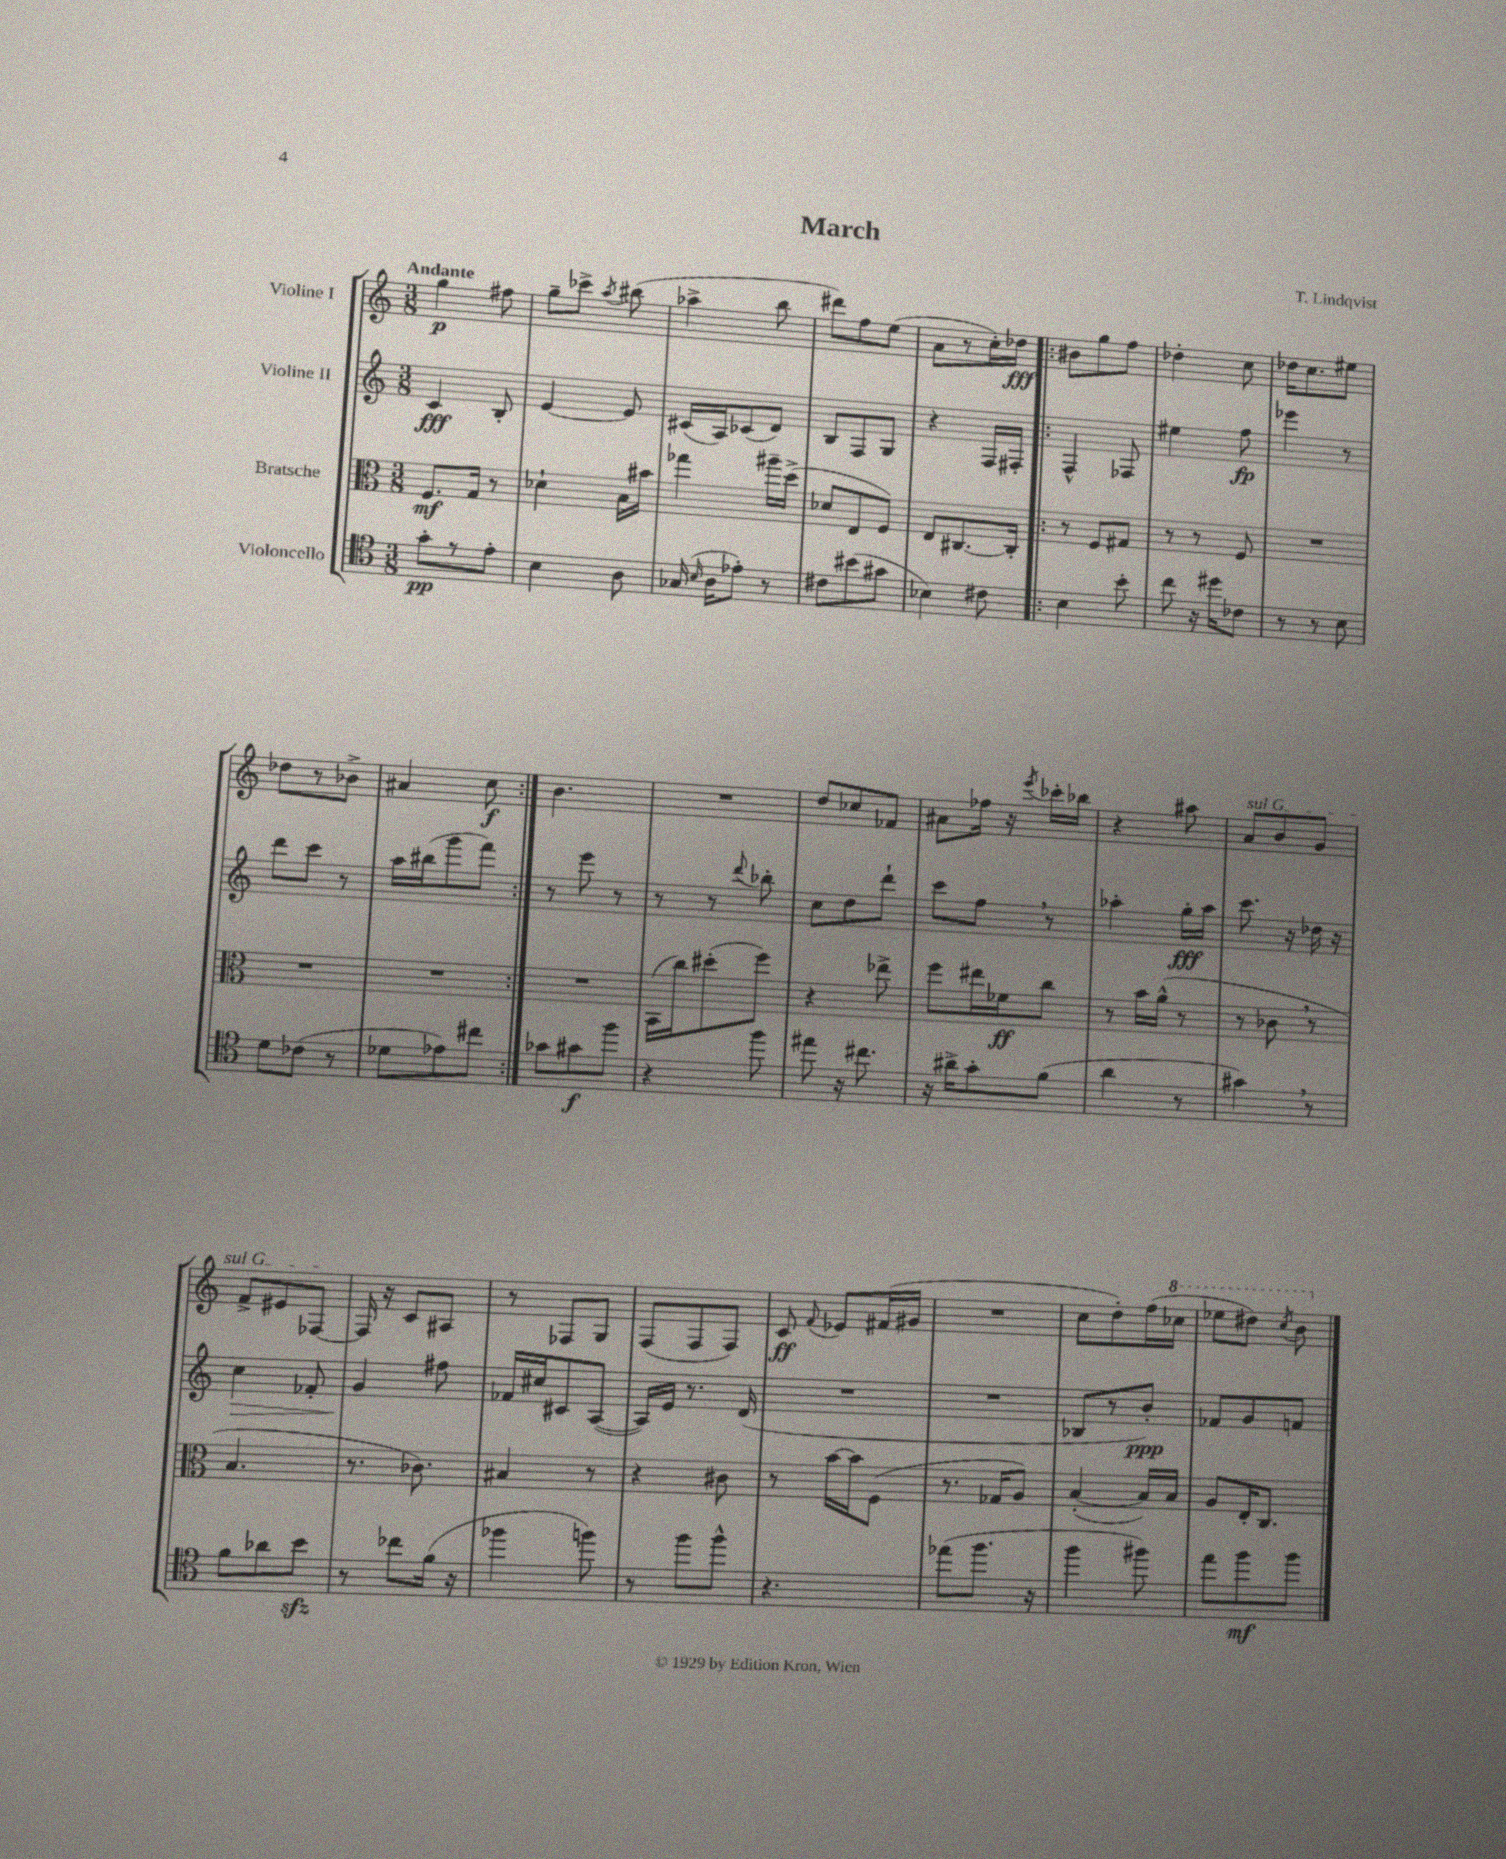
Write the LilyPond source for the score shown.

\header { title = "March" composer = "T. Lindqvist" }
<<
\new StaffGroup <<
\new Staff = "s0" \with { instrumentName = "Violine I" } {
    \clef treble \key c \major \numericTimeSignature \time 3/8 \tempo "Andante"
    \autoBeamOff g''4\p fis''8 |
    g''8[-- ces'''8]-> \acciaccatura { a''8 } bis''8( |
    aes''4-> b''8 |
    dis'''8[) f''8 e''8]( |
    a'8[ r8 c''16-.) des''16]\fff |
    \repeat volta 2 { bis'8[ g''8 f''8] |
    des''4-. c''8 |
    des''16[ c''8. eis''8] |
    des''8[ r8 bes'8]-> |
    ais'4 c''8\f | }
    b'4. |
    R4. |
    d''8[ ces''8 fes'8] |
    ais'8[ fes''16] r16 \acciaccatura { e'''8 } ces'''16[-. bes''16] |
    r4 ais''8 |
    \once \override TextSpanner.bound-details.left.text = \markup { \italic "sul G" } a'8[\startTextSpan b'8 g'8] |
    f'8[-> eis'8 fes8]~\stopTextSpan |
    fes16 r16 c'8[ ais8] |
    r8 fes8[ g8] |
    f8[( f8 f8]) |
    c'8\ff \appoggiatura { f'8 } ees'8[ fis'16( gis'16] |
    R4. |
    c''8[ d''8-.) f''16( \ottava #1 ces'''16] |
    ees'''8[ dis'''8]) \acciaccatura { c'''8 } b''8 \ottava #0 \bar "|." |
}
\new Staff = "s1" \with { instrumentName = "Violine II" } {
    \clef treble \key c \major \numericTimeSignature \time 3/8
    \autoBeamOff c'4\fff b8-. |
    e'4~ e'8 |
    cis'16[( a16) ces'8( d'8]) |
    b8[ f8 g8] |
    r4 f16[ fis16]-. |
    \repeat volta 2 { f4-^ fes8 |
    eis''4 f''8\fp |
    ees'''4 r8 |
    d'''8[ c'''8] r8 |
    a''16[ bis''16( g'''8 f'''8]) | }
    r8 e'''8 r8 |
    r8 r8 \appoggiatura { d'''8 } bes''8-. |
    c''8[ d''8 d'''8]-! |
    c'''8[ f''8] \breathe r8 |
    aes''4-. g''16[-.\fff aes''16] |
    c'''8. r16 des''16 r16 |
    c''4\> fes'8-. |
    g'4\! fis''8 |
    fes'16[ cis''16 cis'8 a8]~( |
    a16[) e'16] r8. d'16( |
    R4. |
    R4. |
    bes8[ r8 b'8]-.\ppp) |
    fes'8[ g'8 f'8] \bar "|." |
}
\new Staff = "s2" \with { instrumentName = "Bratsche" } {
    \clef alto \key c \major \numericTimeSignature \time 3/8
    \autoBeamOff f8.[\mf g16] r8 |
    des'4-! b16[ bis'16] |
    ges''4 ais''16[-- d''16]->( |
    des'8[ e8 f8]) |
    e8[ cis8.~ cis16]-. |
    \repeat volta 2 { r8 f8[ gis8] |
    r8 r8 f8 |
    R4. |
    R4. |
    R4. | }
    R4. |
    b,16[( c''16) dis''8-.( f''8]) |
    r4 ees''8-> |
    f''8[ eis''16 fes'16\ff c''8] |
    r8 b'16[ a'16]-^( r8 |
    r8 ces'8 \breathe r8 |
    b4. |
    r8. ces'8.) |
    bis4 r8 |
    r4 cis'8 |
    r8 b'16[~ b'16 f8]( |
    r8. ges16[ a8]) |
    b4~-.( b16[) b16] |
    a8[ e16-. c8.] \bar "|." |
}
\new Staff = "s3" \with { instrumentName = "Violoncello" } {
    \clef tenor \key c \major \numericTimeSignature \time 3/8
    \autoBeamOff g'8[-.\pp r8 e'8]-. |
    b4 a8 |
    ges16( \grace { b16 } a16[ ees'8]-.) r8 |
    cis'8[ bis'8( gis'8] |
    bes4) cis'8 |
    \repeat volta 2 { b4 b'8-. |
    c''8 r16 dis''16[ ces'8] |
    r8 r8 b8 |
    d'8[ ces'8]( r8 |
    des'8[ ees'8) cis''8] | }
    ges'8[ gis'8\f f''8] |
    r4 f''8 |
    eis''8 r16 cis''8. |
    r16 ais'16[-> g'8-. f'8]( |
    a'4 r8 |
    gis'4) \breathe r8 |
    f'8[ aes'8 b'8]\sfz |
    r8 ces''8[ f'16]( r16 |
    fes''4 f''8) |
    r8 f''8[ f''8]-^ |
    r4. |
    ees''8[( f''8.] r16 |
    f''4 fis''8) |
    e''8[ f''8\mf f''8] \bar "|." |
}
>>
>>
\layout { \context { \Score \remove "Bar_number_engraver" } }
